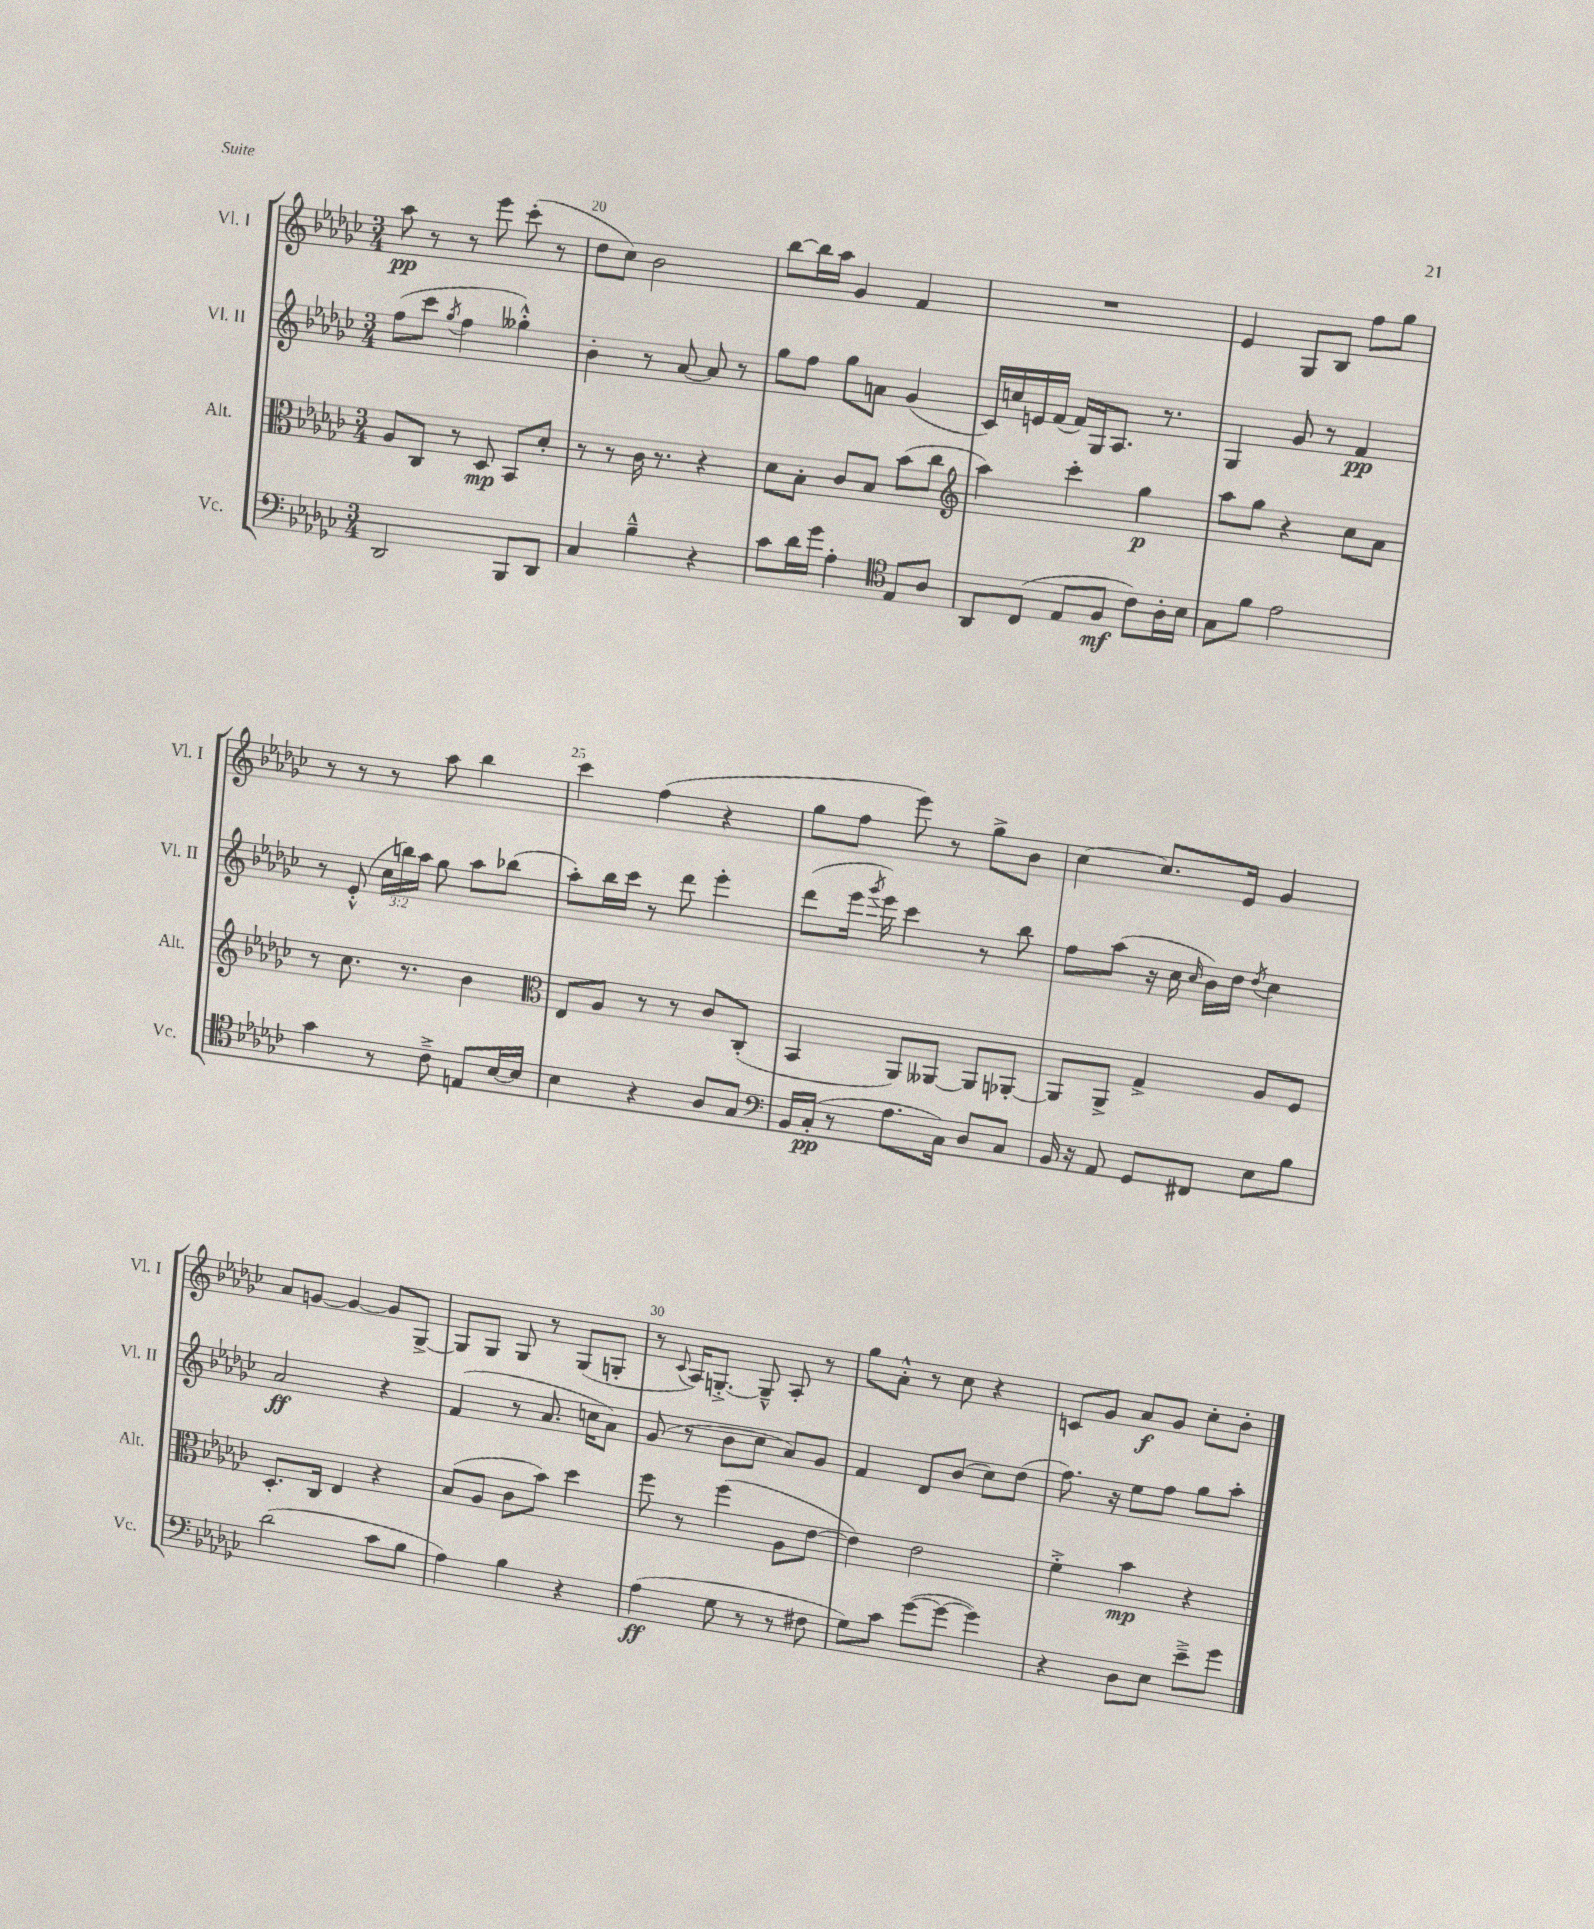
<<
\new StaffGroup <<
\new Staff = "s0" \with { instrumentName = "Vl. I" shortInstrumentName = "Vl. I" } {
    \clef treble \key ges \major \numericTimeSignature \time 3/4
    \autoBeamOff aes''8\pp r8 r8 ees'''8 ces'''8-.( r8 |
    des''8[ ces''8]) bes'2 |
    bes''8[~ bes''16 aes''16] ges'4 f'4 |
    R2. |
    ees'4 ges8[ bes8] f''8[ ges''8] |
    r8 r8 r8 aes''8 bes''4 |
    ces'''4 f''4( r4 |
    ges''8[ f''8] ees'''8) r8 ges''8[-> bes'8] |
    ces''4~ ces''8.[ ees'16] ges'4 |
    aes'8[ g'8]~ g'4~ g'8[ ges8]~-> |
    ges8[ ges8] ges8 r8 ges8[( g8]-. |
    r8 \appoggiatura { ces'8 } aes16[) g8.]~-.-> g8---^ aes8-. r8 |
    ges''8[ aes'8]-.-^ r8 ces''8 r4 |
    c'8[ ges'8] aes'8[\f ges'8] ces''8[-. bes'8]-. \bar "|." |
}
\new Staff = "s1" \with { instrumentName = "Vl. II" shortInstrumentName = "Vl. II" } {
    \clef treble \key ges \major \numericTimeSignature \time 3/4 \override Staff.TupletNumber.text = #tuplet-number::calc-fraction-text
    \autoBeamOff f''8[( ces'''8] \acciaccatura { ges''8 } f''4 geses''4-.-^) |
    bes'4-. r8 aes'8~ aes'8 r8 |
    ges''8[ f''8] ges''8[ a'8] ges'4( |
    ces'16[) c''16 e'16 f'16]( f'16[) ges16 aes8.] r8. |
    ges4 ges'8 r8 f'4\pp |
    r8 ees'8-.-^( \tuplet 3/2 { ces''16[ b''16) aes''16] } ges''8 aes''8[ bes''8]( |
    aes''8[-.) bes''16 ces'''16] r8 des'''8 ees'''4-. |
    des'''8[( ees'''16] \acciaccatura { ges'''8 } ees'''16) ces'''4 r8 bes''8 |
    f''8[ aes''8]( r16 ces''16 \grace { ces''16 } bes'16[) des''16] \acciaccatura { des''8 } ces''4 |
    aes'2\ff r4 |
    f'4( r8 aes'8. c''16[ aes'8]) |
    ges'8( r8 bes'8[ ces''8] aes'8[) ges'8] |
    f'4 des'8[ bes'8]( ces''8[) des''8]( |
    f''8.) r16 ees''8[ f''8] ges''8[ aes''8]-. \bar "|." |
}
\new Staff = "s2" \with { instrumentName = "Alt." shortInstrumentName = "Alt." } {
    \clef alto \key ges \major \numericTimeSignature \time 3/4
    \autoBeamOff aes8[ ces8] r8 des8\mp bes,8[ des'8]-. |
    r8 r8 ces'16 r8. r4 |
    des'8[ bes8]-. ces'8[ bes8] bes'8[( ces''8] |
    \clef treble aes''4) ces'''4-. ges''4\p |
    aes''8[ ges''8] r4 ces''8[ aes'8] |
    r8 ces''8. r8. bes'4 |
    \clef alto ees8[ aes8] r8 r8 ces'8[ ces8]-.( |
    bes,4 aes,8[) aeses,8]~ aeses,8[ aes,8]~-. |
    aes,8[ aes,8]-> ges4-> aes8[ f8] |
    des8.[-. ces16] ees4 r4 |
    bes8[( aes8] ces'8[ bes'8]) des''4 |
    f''8 r8 f''4( aes8[ ees'8]~ |
    ees'4) ees'2 |
    f'4-.-> bes'4\mp r4 \bar "|." |
}
\new Staff = "s3" \with { instrumentName = "Vc." shortInstrumentName = "Vc." } {
    \clef bass \key ges \major \numericTimeSignature \time 3/4
    \autoBeamOff des,2 bes,,8[ des,8] |
    ces4 bes4---^ r4 |
    ces'8[ des'16 ges'16] aes4-. \clef tenor ees8[ aes8] |
    aes,8[ ces8]( ees8[ f8]\mf ces'8[) aes16-. bes16] |
    ges8[ f'8] ees'2 |
    ges'4 r8 ces'8---> e8[ bes16~ bes16] |
    bes4 r4 aes8[ ges8] |
    \clef bass bes,16[ ces16]-.\pp( r8 aes8.[ ces16]) des8[ ces8] |
    bes,16 r16 aes,8 ges,8[ fis,8] ees8[ bes8] |
    des'2( ces'8[ bes8] |
    aes4) bes4 r4 |
    aes4\ff( ges8 r8 r8 fis8 |
    ges8[) ces'8] ges'8[~( ges'8]~ ges'4) |
    r4 des8[ ees8] ees'8[---> ges'8] \bar "|." |
}
>>
>>
\layout { \context { \Score currentBarNumber = #19 \override BarNumber.break-visibility = ##(#f #t #t) barNumberVisibility = #(every-nth-bar-number-visible 5) } }
